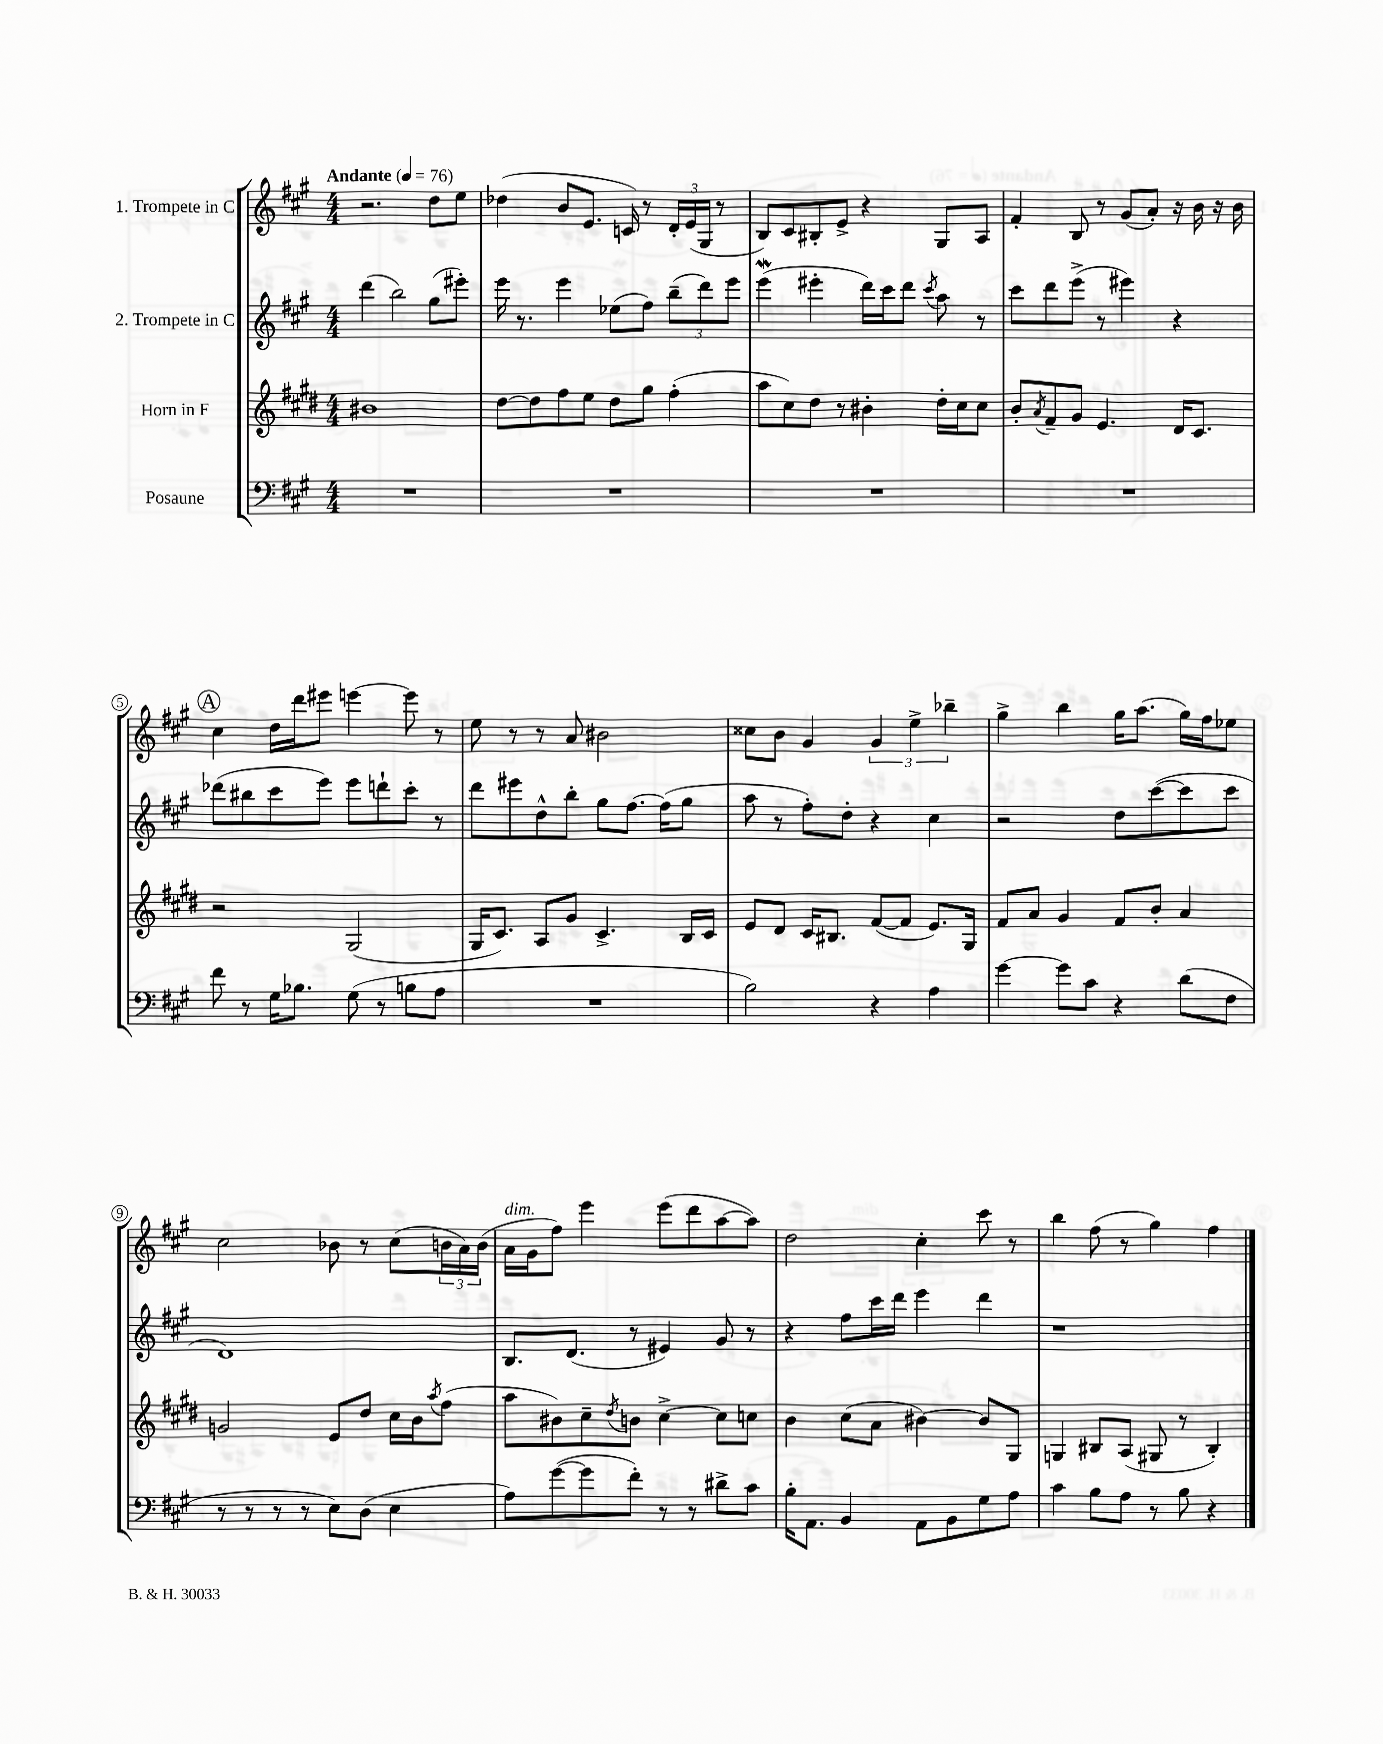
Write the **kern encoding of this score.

**kern	**kern	**kern	**kern
*part4	*part3	*part2	*part1
*staff4	*staff3	*staff2	*staff1
*I"Posaune	*I"Horn in F	*I"2. Trompete in C	*I"1. Trompete in C
*clefF4	*clefG2	*clefG2	*clefG2
*k[f#c#g#]	*k[f#c#g#d#]	*k[f#c#g#]	*k[f#c#g#]
*M4/4	*M4/4	*M4/4	*M4/4
*MM76	*MM76	*MM76	*MM76
=1	=1	=1	=1
!	!	!	!LO:TX:a:B:t=Andante
1r	1b#X	(4ddd\	2.r
.	.	2bb\)	.
.	.	(8gg#\L	8dd\L
.	.	8eee#X'\J)	8ee\J
=2	=2	=2	=2
1r	[8dd#\L	16eee\	(4dd-X\
.	.	8.r	.
.	8dd#\]	.	.
.	8ff#\	4eee\	8b/L
.	8ee\J	.	8.e/J
.	8dd#\L	(8ee-X\L	.
.	.	.	16cn/)
.	8gg#\J	8ff#\J)	8r
.	(4ff#'\	(12bb~\L	24d'/LL
.	.	.	(24e/
.	.	12ddd\)	24G#/JJ
.	.	.	8r
.	.	12eee\J	.
=3	=3	=3	=3
1r	8aa\L	(4eeeW\	8B/L)
.	8cc#\)	.	8c#/
.	8dd#\J	4eee#X'\	8B#X'/
.	8r	.	8e^/J
.	4b#X'\	16ddd\LL)	4r
.	.	16ccc#\J	.
.	.	8ddd\J	.
.	.	8qccc#/	.
.	16dd#'\LL	8aa\	8G#/L
.	16cc#\J	.	.
.	8cc#\J	8r	8A/J
=4	=4	=4	=4
1r	8b'/L	8ccc#\L	4f#'/
.	8qa/	.	.
.	8f#~/	8ddd\	.
.	8g#/J	(8eee^\J	8B/
.	4.e/	8r	8r
.	.	4eee#X\)	(8g#/L
.	.	.	8a'/J)
.	16d#/KL	4r	16r
.	8.c#/J	.	16b\
.	.	.	16r
.	.	.	16b\
!!LO:LB:g=z
!!LO:REH:place=s1:t=A
=5	=5	=5	=5
8f#\	2r	(8ddd-X\L	4cc#\
8r	.	8bb#X\	.
16G#\KL	.	8ccc#\	16dd\LL
8.B-X\J	.	.	16ddd\J
.	.	8eee\J)	8eee#X\J
(8G#\	(2G#/	8eee\L	[4eeen\
8r	.	8dddn`\	.
8Bn\L	.	8ccc#'\J	8eee\]
8A\J	.	8r	8r
=6	=6	=6	=6
1r	16G#/KL	8ddd\L	8ee\
.	8.c#/J)	.	.
.	.	8eee#X\	8r
.	8A/L	8dd^^\	8r
.	8g#/J	8bb'\J	8a/
.	4.c#^/	8gg#\L	2b#X\
.	.	[8.ff#\J	.
.	.	(16ff#\KL]	.
.	16B/LL	8gg#\J	.
.	16c#/JJ	.	.
=7	=7	=7	=7
2B\)	8e/L	8aa\	8cc##X\L
.	8d#/J	8r	8b\J
.	16c#/KL	8ff#'\L)	4g#/
.	8.B#X/J	.	.
.	.	8dd'\J	.
4r	([8f#/L	4r	6g#/
.	8f#/J]	.	.
.	.	.	6ee^\
4A\	8.e/L)	4cc#\	.
.	.	.	6bb-X~\
.	16G#/Jk	.	.
=8	=8	=8	=8
[4g#\	8f#/L	2r	4gg#^\
.	8a/J	.	.
8g#\L]	4g#/	.	4bb\
8c#\J	.	.	.
4r	8f#/L	8dd\L	16gg#\KL
.	.	.	(8.aa\J
.	8b'/J	([8ccc#\	.
(8d\L	4a/	8ccc#\]	16gg#\LL)
.	.	.	16ff#\J
8F#\J	.	8ccc#\J	8ee-X\J
!!LO:LB:g=z
=9	=9	=9	=9
8r	2gn/	1d)	2cc#\
8r	.	.	.
8r	.	.	.
8r	.	.	.
8E\L)	8e/L	.	8b-X\
(8D\J	8dd#/J	.	8r
4E\	16cc#\LL	.	(8cc#\L
.	16b\J	.	.
.	8qaa/	.	.
.	(8ff#\J	.	24bn\L
.	.	.	24a\)
.	.	.	(24b\JJ
=10	=10	=10	=10
!	!	!	!LO:TX:a:i:t=dim.
8A\L)	8aa\L	8.B/L	16a\LL
.	.	.	16g#\J
([8g#\	8b#X\)	.	8ff#\J)
.	.	(8.d/J	.
8g#\]	8cc#~\	.	4eee\
.	8qdd#/	.	.
8f#'\J)	8bn\J	8r	.
8r	[4cc#^\	4e#X/)	(8eee\L
8r	.	.	8ddd\
8d#X^\L	8cc#\L]	8g#/	[8aa\
8c#\J	8ccn\J	8r	8aa\J])
=11	=11	=11	=11
16B'\KL	4b\	4r	2dd\
8.AA\J	.	.	.
4BB/	(8cc#\L	8ff#\L	.
.	8a\J	16ccc#\L	.
.	.	16ddd\JJ	.
8AA\L	[4b#X\)	4eee\	4cc#'\
8BB\	.	.	.
8G#\	8b#/L]	4ddd\	8ccc#\
8A\J	8G#/J	.	8r
=12	=12	=12	=12
4c#\	4Gn/	1r	4bb\
8B\L	8B#X/L	.	(8ff#\
8A\J	(8A/J	.	8r
8r	8G#X/	.	4gg#\)
8B\	8r	.	.
4r	4B#'/)	.	4ff#\
==	==	==	==
*-	*-	*-	*-
